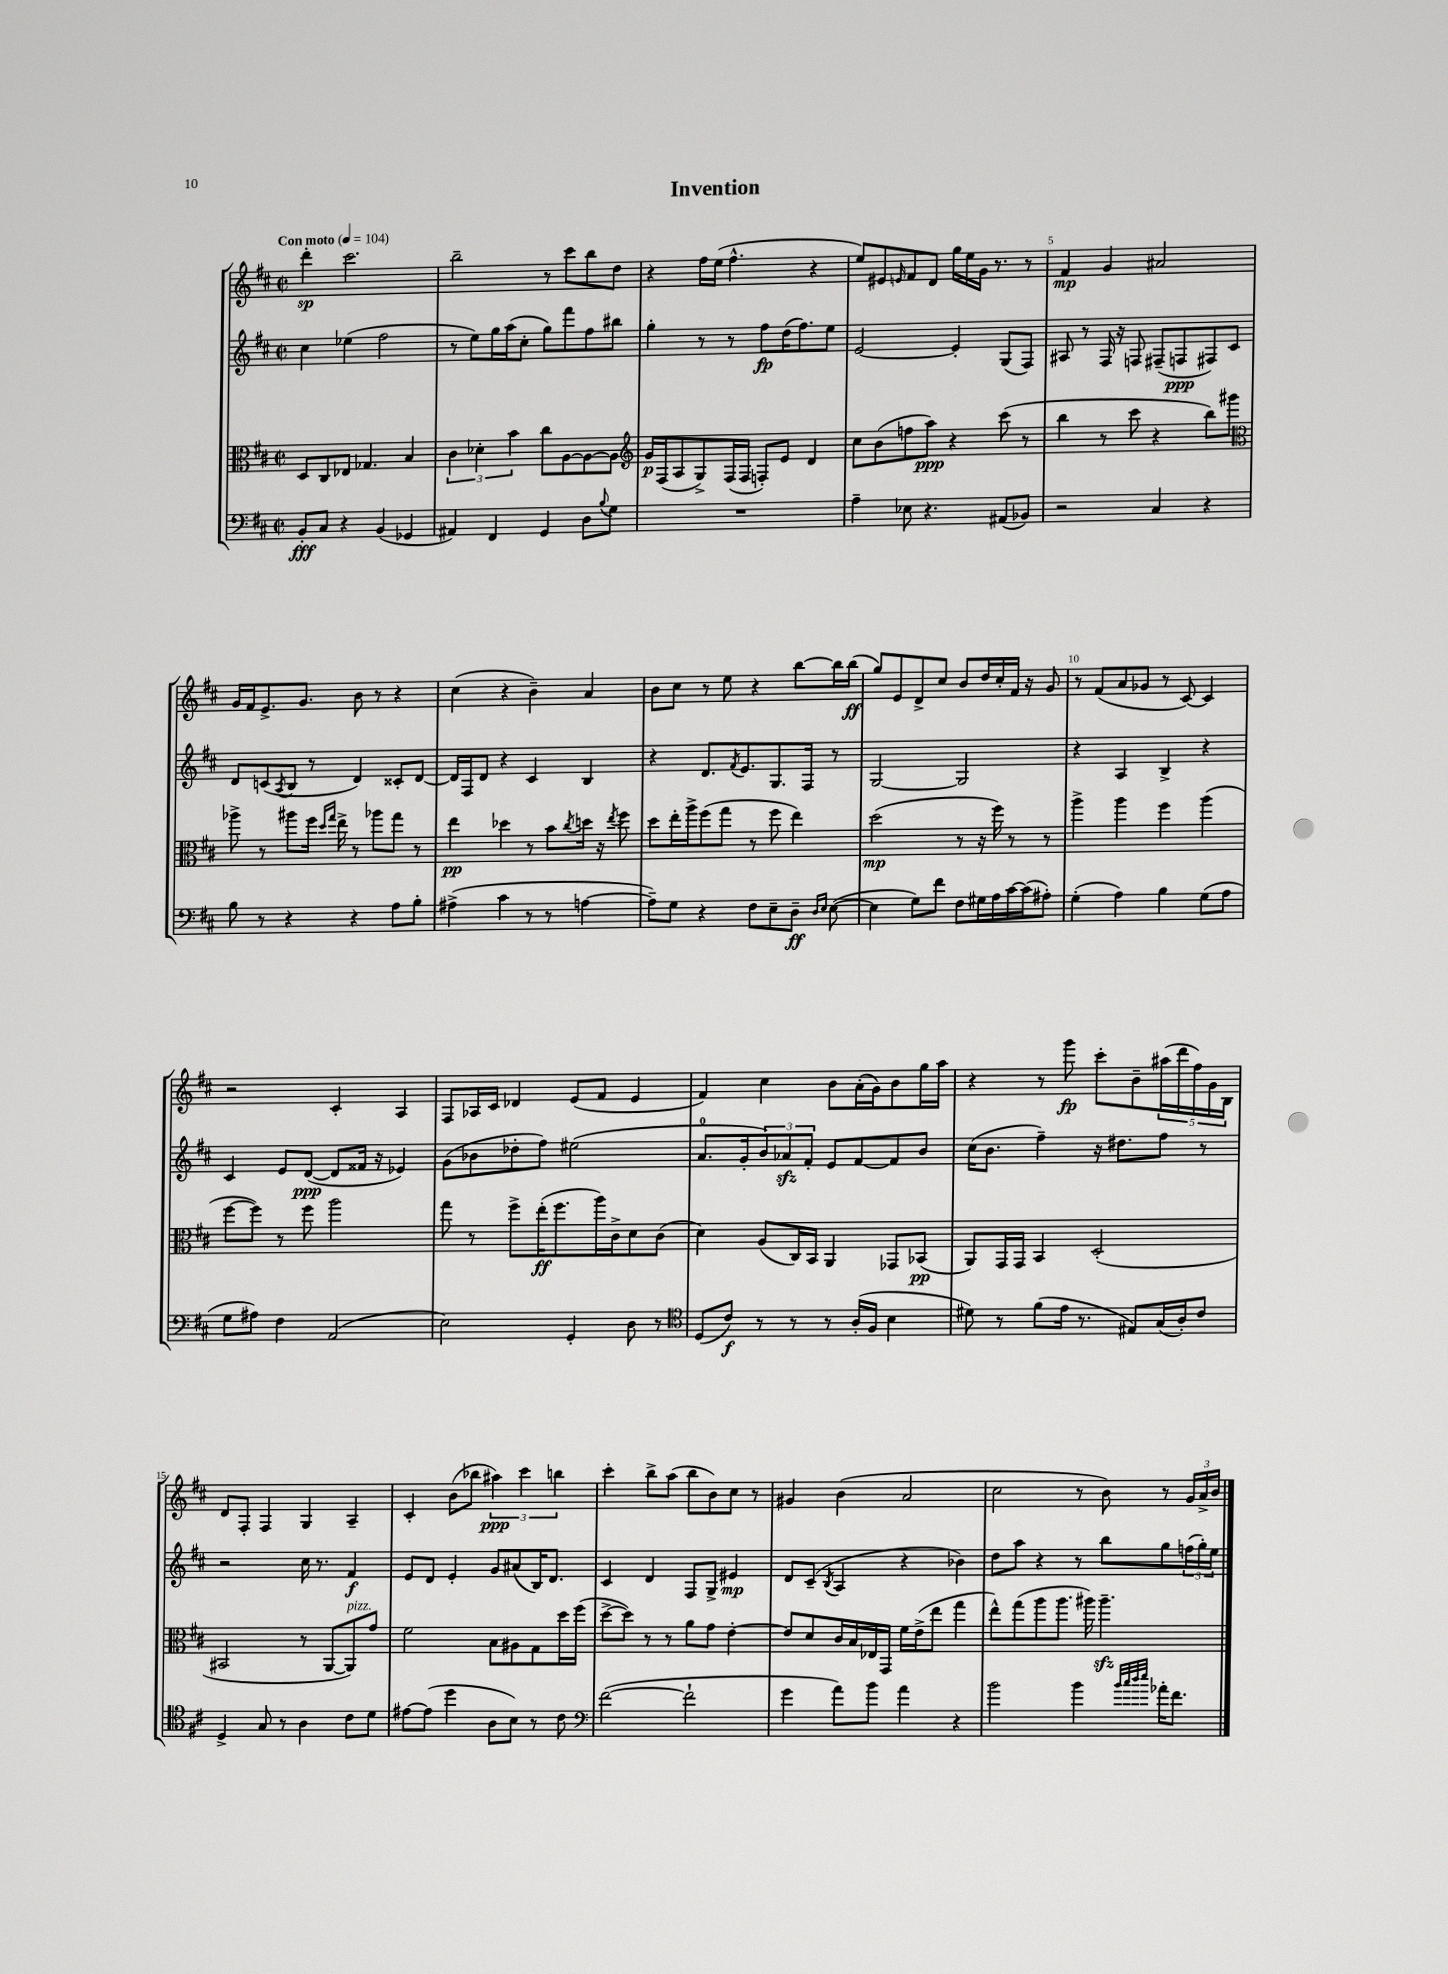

**kern	**dynam	**kern	**dynam	**kern	**dynam	**kern	**dynam
*part4	*part4	*part3	*part3	*part2	*part2	*part1	*part1
*staff4	*staff4	*staff3	*staff3	*staff2	*staff2	*staff1	*staff1
*clefF4	*	*clefC3	*	*clefG2	*	*clefG2	*
*k[f#c#]	*	*k[f#c#]	*	*k[f#c#]	*	*k[f#c#]	*
*M2/2	*	*M2/2	*	*M2/2	*	*M2/2	*
*met(c|)	*	*met(c|)	*	*met(c|)	*	*met(c|)	*
*MM104	*	*MM104	*	*MM104	*	*MM104	*
=1	=1	=1	=1	=1	=1	=1	=1
!	!	!	!	!	!	!LO:TX:a:B:t=Con moto	!
8BB'/L	fff	8D/L	.	4cc#\	.	4ddd'\	sp
8C#/J	.	8C#/	.	.	.	.	.
4r	.	8E-X/J	.	(4ee-X\	.	2.ccc#\	.
.	.	4.G-X/	.	.	.	.	.
(4BB/	.	.	.	2ff#\	.	.	.
4GG-X/	.	4B/	.	.	.	.	.
=2	=2	=2	=2	=2	=2	=2	=2
4AA#X/)	.	6c#\	.	8r	.	2bb~\	.
.	.	.	.	8ee\L)	.	.	.
.	.	6d-X'\	.	.	.	.	.
4FF#/	.	.	.	16gg\L	.	.	.
.	.	.	.	(16aa\J	.	.	.
.	.	6b\	.	.	.	.	.
.	.	.	.	8cc#'\J	.	.	.
4GG/	.	8cc#\L	.	8gg\L)	.	8r	.
.	.	[8A\	.	8fff#\	.	8ccc#\L	.
8D\L	.	8A\_	.	8ff#\	.	8bb\	.
8qqB/	.	.	.	.	.	.	.
8G\J	.	8A\J]	.	8bb#X\J	.	8dd\J	.
=3	=3	=3	=3	=3	=3	=3	=3
*	*	*clefG2	*	*	*	*	*
1r	.	16g/LL	p	4gg'\	.	4r	.
.	.	(16F#/J	.	.	.	.	.
.	.	8A/	.	.	.	.	.
.	.	8G^/)	.	8r	.	16ff#\LL	.
.	.	.	.	.	.	(16ee\JJ	.
.	.	(16F#/L	.	8r	.	4.ff#^^\	.
.	.	16F#/JJ	.	.	.	.	.
.	.	8Fn'/L)	.	8ff#\L	fp	.	.
.	.	8e/J	.	(16dd\K	.	.	.
.	.	.	.	8.ff#\)	.	.	.
.	.	4d/	.	.	.	4r	.
.	.	.	.	8ee\J	.	.	.
=4	=4	=4	=4	=4	=4	=4	=4
4A~\	.	8cc#\L	.	[2e/	.	8ee/L)	.
.	.	(8b\	.	.	.	8e#X/	.
.	.	.	.	.	.	16qqen/	.
8E-X\	.	8ffn\	.	.	.	8f#/	.
4.r	.	8aa\J)	ppp	.	.	8d/J	.
.	.	4r	.	4e'/]	.	16gg\LL	.
.	.	.	.	.	.	16ee\	.
.	.	.	.	.	.	16g\JJ	.
.	.	.	.	.	.	8.r	.
(8AA#X/L	.	(8ccc#\	.	(8G/L	.	.	.
8BB-X/J)	.	8r	.	8F#/J)	.	8r	.
=5	=5	=5	=5	=5	=5	=5	=5
2r	.	4bb\	.	8A#X/	.	4f#/	mp
.	.	.	.	8r	.	.	.
.	.	8r	.	16F#/	.	4g/	.
.	.	.	.	16r	.	.	.
.	.	8ccc#\	.	8Fn/	.	.	.
4C#/	.	4r	.	(8F#X~/L	.	2a#X/	.
.	.	.	.	8Fn/	ppp	.	.
4r	.	8bb\L)	.	8F#X/)	.	.	.
.	.	8ggg#X\J	.	8c#/J	.	.	.
!!LO:LB:g=z
=6	=6	=6	=6	=6	=6	=6	=6
*	*	*clefC3	*	*	*	*	*
8B\	.	8aa-X^\	.	8d/L	.	16g/LL	.
.	.	.	.	.	.	16f#/J	.
8r	.	8r	.	(8cn/	.	8.e^/	.
.	.	.	.	8qA/	.	.	.
4r	.	8aa#X\L	.	8B/J	.	.	.
.	.	.	.	.	.	8.g/J	.
.	.	16ff#\Jk	.	8r	.	.	.
.	.	16qqdd/LL	.	.	.	.	.
.	.	16qqgg/JJ	.	.	.	.	.
.	.	16ee^\	.	.	.	.	.
4r	.	8r	.	4d/)	.	8b\	.
.	.	8aa-X\L	.	.	.	8r	.
8A\L	.	8gg\J	.	8c##X'/L	.	4r	.
8B'\J	.	8r	.	[8d/J	.	.	.
=7	=7	=7	=7	=7	=7	=7	=7
(4A#X^\	.	4ee\	pp	16d/LL]	.	(4cc#\	.
.	.	.	.	16F#/J	.	.	.
.	.	.	.	8d/J	.	.	.
4c#\	.	4dd-X\	.	4r	.	4r	.
8r	.	8r	.	4c#/	.	4b~\)	.
8r	.	8b\L	.	.	.	.	.
.	.	8qcc#/	.	.	.	.	.
[4An\	.	16ddn\Jk	.	4B/	.	4a/	.
.	.	16r	.	.	.	.	.
.	.	8qee/	.	.	.	.	.
.	.	8ff#\	.	.	.	.	.
=8	=8	=8	=8	=8	=8	=8	=8
8A~\L])	.	8dd\L	.	4r	.	8b\L	.
8G\J	.	16ee'\L	.	.	.	8cc#\J	.
.	.	16aa^\J	.	.	.	.	.
4r	.	(8ff#\	.	8.d/L	.	8r	.
.	.	8gg\J	.	.	.	8ee\	.
.	.	.	.	8qf#/	.	.	.
.	.	.	.	8.e/	.	.	.
8F#\L	.	8r	.	.	.	4r	.
8E~\	.	8ff#\	.	8.G/	.	.	.
8D~\J	ff	4ee\)	.	.	.	[8bb\L	.
.	.	.	.	16F#/Jk	.	.	.
16qqD/LL	.	.	.	.	.	.	.
16qqE/JJ	.	.	.	.	.	.	.
([8E\	.	.	.	8r	.	16bb\L]	.
.	.	.	.	.	.	(16bb\JJ	ff
=9	=9	=9	=9	=9	=9	=9	=9
4E\]	.	(2dd\	mp	[2G/	.	8gg/L)	.
.	.	.	.	.	.	8e/	.
8G\L)	.	.	.	.	.	8d^/	.
8f#\J	.	.	.	.	.	8cc#/J	.
8F#\L	.	8r	.	2G/]	.	8b/L	.
16G#X\L	.	16r	.	.	.	16dd/L	.
16A\	.	16ff#\)	.	.	.	16cc#'/	.
[16c#\	.	8r	.	.	.	16f#/JJ	.
(16c#\J]	.	.	.	.	.	16r	.
8A#X'\J)	.	8r	.	.	.	8g/	.
=10	=10	=10	=10	=10	=10	=10	=10
(4G'\	.	4aa^\	.	4r	.	8r	.
.	.	.	.	.	.	(8f#/L	.
4A\)	.	4aa\	.	4A/	.	8a/	.
.	.	.	.	.	.	8g-X/J	.
4B\	.	4ff#\	.	4B^/	.	8r	.
.	.	.	.	.	.	[8c#/)	.
(8G\L	.	(4aa\	.	4r	.	4c#/]	.
8A\J	.	.	.	.	.	.	.
!!LO:LB:g=z
=11	=11	=11	=11	=11	=11	=11	=11
8G\L	.	[8ff#\L	.	4c#/	.	2r	.
8A#X\J)	.	8ff#\J])	.	.	.	.	.
4F#\	.	8r	.	8e/L	.	.	.
.	.	8ff#\	.	([8d/J	ppp	.	.
(2AA/	.	2aa\	.	8d/L]	.	4c#'/	.
.	.	.	.	16f##X/Jk	.	.	.
.	.	.	.	16r	.	.	.
.	.	.	.	4e-X/)	.	4A/	.
=12	=12	=12	=12	=12	=12	=12	=12
2E\)	.	8gg\	.	(8g\L	.	8F#/L	.
.	.	8r	.	8b-X\	.	16A-X/L	.
.	.	.	.	.	.	16c#/JJ	.
.	.	8ff#^\L	.	8dd-X'\	.	4d-X/	.
.	.	(16ee'\K	ff	8ff#\J)	.	.	.
.	.	8.ff#\	.	.	.	.	.
4GG'/	.	.	.	(2ee#X\	.	(8e/L	.
.	.	16aa\L)	.	.	.	8f#/J	.
.	.	16c#^\J	.	.	.	.	.
8D\	.	8d\	.	.	.	4e/	.
8r	.	(8c#\J	.	.	.	.	.
=13	=13	=13	=13	=13	=13	=13	=13
*clefC4	*	*	*	*	*	*	*
(8D/L	.	4d\)	.	8.a/L	.	4f#/)	.
8c#/J)	f	.	.	.	.	.	.
.	.	.	.	16g'/k	.	.	.
8r	.	(8A/L	.	12b/)	.	4cc#\	.
.	.	.	.	12a-Xzz/	.	.	.
8r	.	16C#/L)	.	.	.	.	.
.	.	.	.	12f#'/J	.	.	.
.	.	16BB/JJ	.	.	.	.	.
8r	.	4AA/	.	8e/L	.	8b\L	.
(16A'/LL	.	.	.	[8f#/	.	(16a'\L	.
16F#/JJ	.	.	.	.	.	16g\J)	.
4B\	.	8GG-X/L	.	8f#/]	.	8b\	.
.	.	(8BB-X/J	pp	8b/J	.	16gg\L	.
.	.	.	.	.	.	16aa\JJ	.
=14	=14	=14	=14	=14	=14	=14	=14
8d#X\)	.	8AA/L)	.	(16cc#\KL	.	4r	.
.	.	.	.	8.b\J	.	.	.
8r	.	16GG/L	.	.	.	.	.
.	.	16GG/JJ	.	.	.	.	.
(8f#\L	.	4BB/	.	4ff#~\)	.	8r	.
16e\Jk	.	.	.	.	.	8ggg\	fp
8.r	.	.	.	.	.	.	.
.	.	(2D'/	.	16r	.	8ccc#'\L	.
.	.	.	.	8.dd#X\L	.	.	.
8E#X/L)	.	.	.	.	.	8b~\	.
(16G/L	.	.	.	8ff#\J	.	(20aa#X\L	.
.	.	.	.	.	.	20ddd\	.
16A'/J)	.	.	.	.	.	.	.
.	.	.	.	.	.	20ff#\)	.
8c#/J	.	.	.	8r	.	.	.
.	.	.	.	.	.	20g\	.
.	.	.	.	.	.	20B\JJ	.
!!LO:LB:g=z
=15	=15	=15	=15	=15	=15	=15	=15
4D^/	.	2BB#X/	.	2r	.	8d/L	.
.	.	.	.	.	.	8F#'/J	.
8G/	.	.	.	.	.	4F#/	.
8r	.	.	.	.	.	.	.
4A\	.	8r	.	16cc#\	.	4G/	.
.	.	.	.	8.r	.	.	.
.	.	[8AA/L	.	.	.	.	.
!	!	!LO:TX:a:i:t=pizz.	!	!	!	!	!
8c#\L	.	8AA/])	.	4f#/	f	4A~/	.
8d\J	.	8g/J	.	.	.	.	.
=16	=16	=16	=16	=16	=16	=16	=16
[8e#X\L	.	2f#\	.	8e/L	.	4c#'/	.
(8e#\J]	.	.	.	8d/J	.	.	.
4dd\	.	.	.	4e'/	.	(8b\L	.
.	.	.	.	.	.	8bb-X\J	.
8A\L	.	8B\L	.	8g/L	.	6aa#X\)	ppp
8B\J)	.	8A#X\	.	(8a#X/	.	.	.
.	.	.	.	.	.	6ccc#\	.
8r	.	8G\	.	16B/K)	.	.	.
.	.	.	.	8.d/J	.	.	.
.	.	.	.	.	.	6bbn\	.
8c#\	.	16dd\L	.	.	.	.	.
.	.	(16ff#\JJ	.	.	.	.	.
=17	=17	=17	=17	=17	=17	=17	=17
*clefF4	*	*	*	*	*	*	*
([2f#\	.	[8dd^\L	.	4c#/	.	4ccc#'\	.
.	.	8dd\J])	.	.	.	.	.
.	.	8r	.	4d/	.	8bb^\L	.
.	.	8r	.	.	.	(8aa\J	.
2f#`\]	.	8a\L	.	8F#/L	.	8bb\L	.
.	.	8g\J	.	8G^/J	.	8b\)	.
.	.	[4e'\	.	4e#X/	mp	8cc#\J	.
.	.	.	.	.	.	8r	.
=18	=18	=18	=18	=18	=18	=18	=18
4g\	.	8e/L]	.	8d/L	.	4g#X/	.
.	.	8d/	.	(8c#~/J	.	.	.
.	.	.	.	8qB/	.	.	.
8a\L)	.	16c#/L	.	4A/	.	(4b\	.
.	.	16B/	.	.	.	.	.
8b\J	.	16E-X/	.	.	.	.	.
.	.	16GG/JJ	.	.	.	.	.
4a\	.	16f#\LL	.	4r	.	2a/	.
.	.	(16e^\J	.	.	.	.	.
.	.	8ee\J	.	.	.	.	.
4r	.	4gg\	.	4b-X\)	.	.	.
=19	=19	=19	=19	=19	=19	=19	=19
2b\	.	8ee^^\L)	.	8dd\L	.	2cc#\	.
.	.	(8gg\	.	8aa\J	.	.	.
.	.	8aa\	.	4r	.	.	.
.	.	8.aa\J	.	.	.	.	.
4b\	.	.	.	8r	.	8r	.
.	.	16aa#X\)	.	.	.	.	.
.	.	4.aa#zz~\	.	8bb\L	.	8b\)	.
32qqb/LLL	.	.	.	.	.	.	.
32qqcc#/	.	.	.	.	.	.	.
32qqdd/	.	.	.	.	.	.	.
32qqee/JJJ	.	.	.	.	.	.	.
16a-X'\KL	.	.	.	8gg\	.	8r	.
8.f#\J	.	.	.	.	.	.	.
.	.	.	.	(24ffn\L	.	24g/LL	.
.	.	.	.	24gg'\)	.	24a^/	.
.	.	.	.	24ee\JJ	.	24b/JJ	.
==	==	==	==	==	==	==	==
*-	*-	*-	*-	*-	*-	*-	*-
